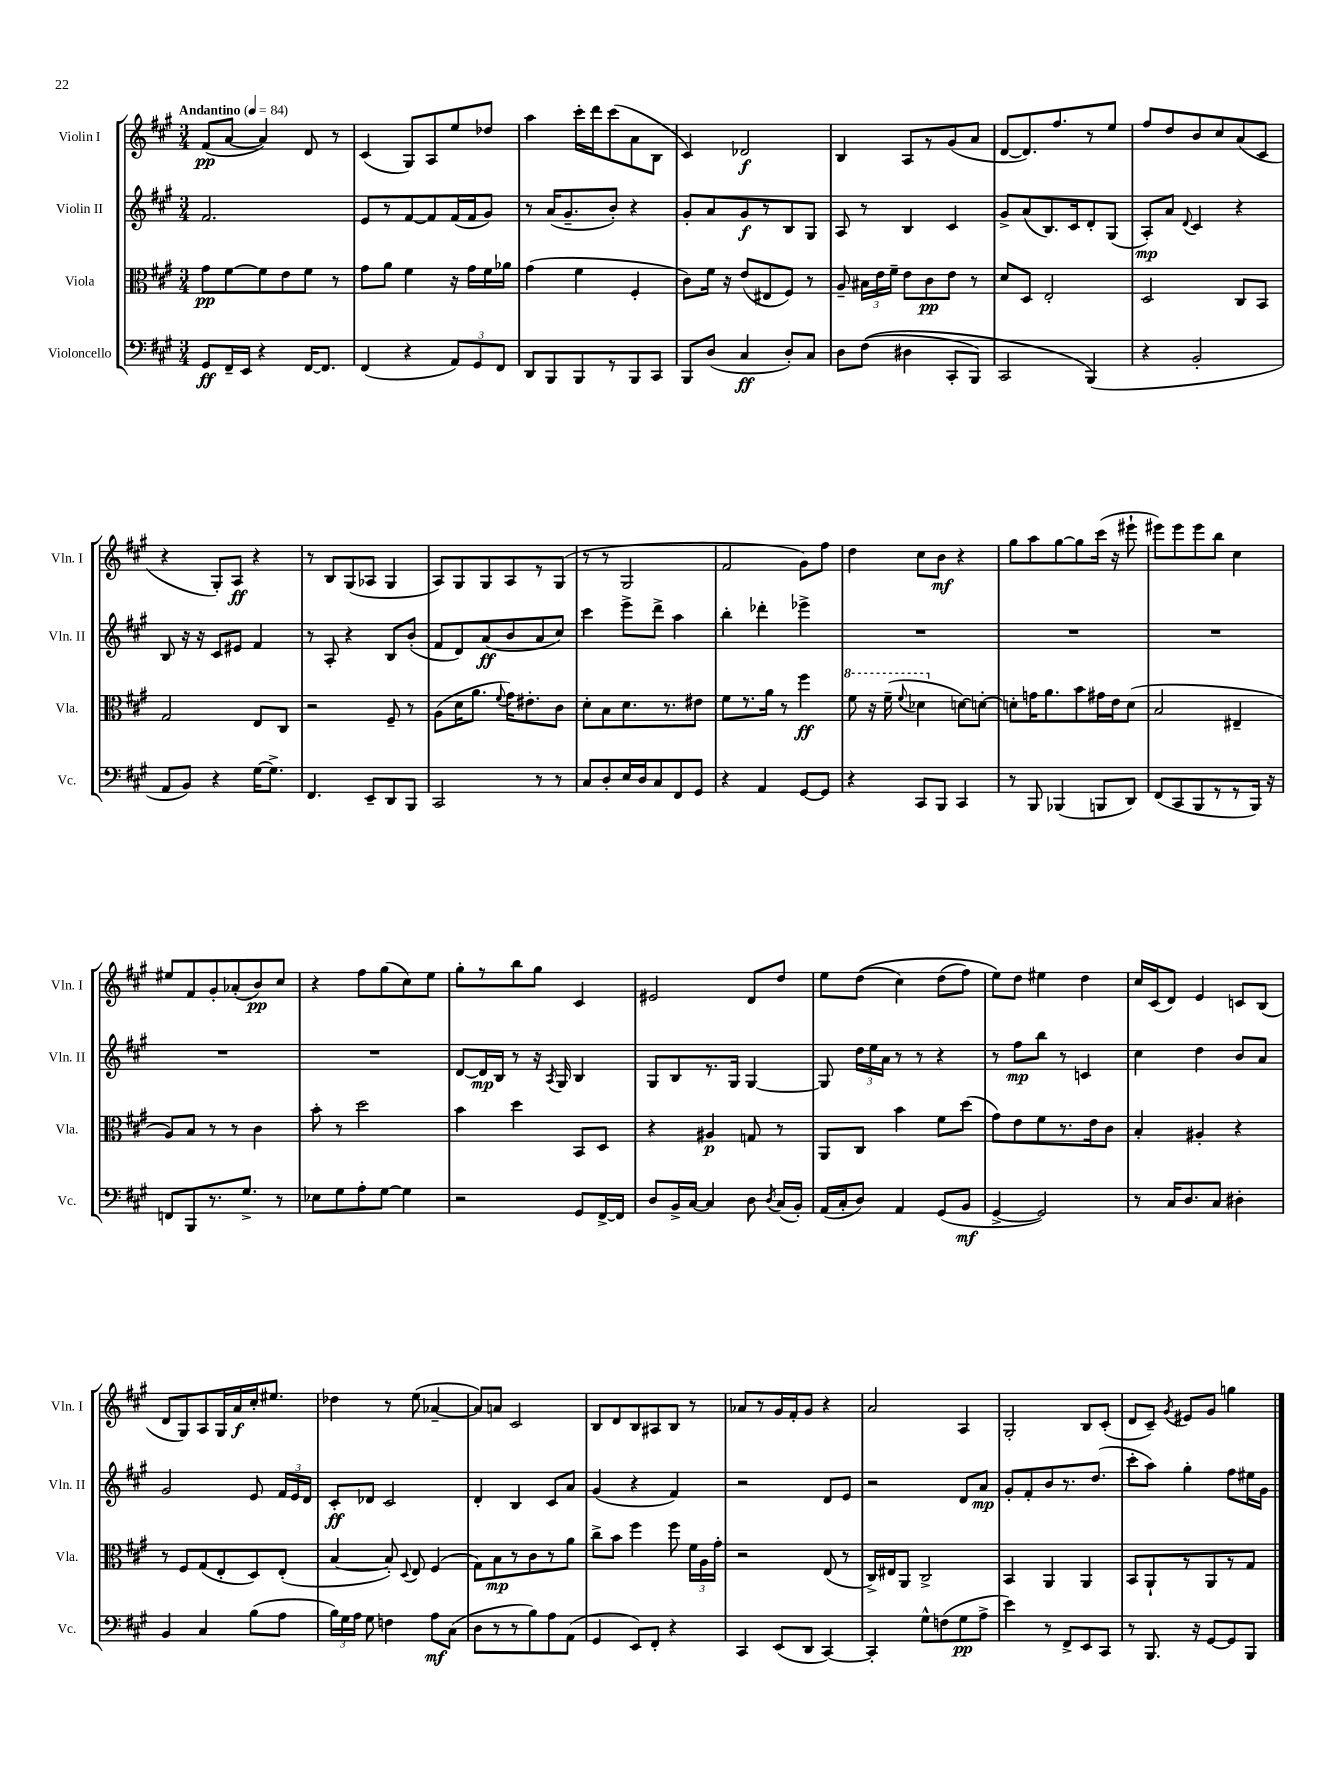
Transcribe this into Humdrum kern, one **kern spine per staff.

**kern	**kern	**kern	**kern
*staff4	*staff3	*staff2	*staff1
*clefF4	*clefC3	*clefG2	*clefG2
*k[f#c#g#]	*k[f#c#g#]	*k[f#c#g#]	*k[f#c#g#]
*M3/4	*M3/4	*M3/4	*M3/4
*MM84	*MM84	*MM84	*MM84
8GG#	8g#	2.f#	(8f#
16FF#~	[8f#	.	[8a
16EE	.	.	.
4r	8f#]	.	4a])
.	8e	.	.
[16FF#	8f#	.	8d
8.FF#]	.	.	.
.	8r	.	8r
=	=	=	=
(4FF#	8g#	8e	(4c#
.	8a	8r	.
4r	4f#	[8f#	8G#)
.	.	8f#]	8A
12AA)	16r	(16f#	8ee
.	16g#	16f#	.
12GG#	.	.	.
.	16f#	8g#)	8dd-
12FF#	.	.	.
.	16a-	.	.
=	=	=	=
8DD	(4g#	8r	4aa
8BBB	.	(16a	.
.	.	8.g#~	.
8BBB	4f#	.	16ccc#'
.	.	.	16ddd
8r	.	8b')	(8ccc#
8BBB	4F#'	4r	8a
8CC#	.	.	8B
=	=	=	=
8BBB	8c#)	8g#'	4c#)
(8D	16f#	8a	.
.	16r	.	.
4C#	(8e	8g#	2d-
.	8E#	8r	.
8D')	8F#)	8B	.
8C#	8r	8G#	.
=	=	=	=
8D	8A~	8A	4B
&((8F#	24B#	8r	.
.	24e	.	.
.	24f#~	.	.
4D#	8e	4B	8A
.	8c#	.	8r
8CC#'	8e	4c#	(8g#
8BBB)	8r	.	8a
=	=	=	=
2CC#	8d	8g#^	[8d
.	8D	(8a	8.d])
.	2E'	8.B)	.
.	.	.	8.ff#
.	.	16c#	.
(4BBB&)	.	8d'	8r
.	.	(8G#	8ee
=	=	=	=
4r	2D	8A')	8ff#
.	.	8a	8dd
.	.	8qqd	.
2BB'	.	4c#	8b
.	.	.	8cc#
.	8C#	4r	(8a
.	8BB	.	8c#
=	=	=	=
8AA	2G#	8B	4r
8BB)	.	16r	.
.	.	16r	.
4r	.	8c#	8G#')
.	.	8e#	8A
[16G#	8E	4f#	4r
8.G#^]	.	.	.
.	8C#	.	.
=	=	=	=
4.FF#	2r	8r	8r
.	.	8A'	8B
.	.	4r	(8G#
8EE~	.	.	8A-
8DD	8F#~	8B	4G#
8BBB	8r	(8b'	.
=	=	=	=
2CC#	(8A	8f#	8A)
.	16d	8d)	8G#
.	8.a	.	.
.	.	(8a	8G#
.	8qqf#	.	.
.	16g#)	8b	8A
.	8.e#'	.	.
8r	.	8a	8r
8r	8c#	8cc#)	(8G#
=	=	=	=
8C#	8d'	4ccc#	8r
8D'	8B	.	8r
16E	8.d	8eee^	2G#
16D	.	.	.
8C#	.	8ddd^	.
.	8.r	.	.
8FF#	.	4aa	.
8GG#	8e#	.	.
=	=	=	=
4r	8f#	4bb'	2f#
.	8.r	.	.
4AA	.	4ddd-'	.
.	16a	.	.
.	8r	.	.
[8GG#	4ff#	4eee-^	8g#)
8GG#]	.	.	8ff#
=	=	=	=
4r	8ff#	2.r	4dd
.	16r	.	.
.	(16ff#~	.	.
.	8qqff#	.	.
8CC#	4dd-	.	8cc#
8BBB	.	.	8b
4CC#	[8d)	.	4r
.	8d'_	.	.
=	=	=	=
8r	8d']	2.r	8gg#
8BBB	16g	.	8aa
.	8.a	.	.
(4BBB-	.	.	[8gg#
.	8b	.	8gg#]
8BBB	16g#	.	(16ccc#
.	16e	.	16r
8DD)	(8d	.	8eee#`
=	=	=	=
(8FF#	2B	2.r	8eee#)
8CC#	.	.	8eee#
8BBB	.	.	8eee#
8r	.	.	8bb
8r	4E#~	.	4cc#
16BBB)	.	.	.
16r	.	.	.
=	=	=	=
8FF	8A)	2.r	8ee#
8BBB	8B	.	8f#
8.r	8r	.	8g#'
.	8r	.	(8a-'
8.G#^	.	.	.
.	4c#	.	8b)
8r	.	.	8cc#
=	=	=	=
8E-	8b'	2.r	4r
8G#	8r	.	.
8A'	2dd	.	8ff#
[8G#	.	.	(8gg#
4G#]	.	.	8cc#)
.	.	.	8ee
=	=	=	=
2r	4b	[8d	8gg#'
.	.	16d]	8r
.	.	16B	.
.	4dd	8r	8bb
.	.	16r	8gg#
.	.	8qA	.
.	.	16G#	.
8GG#	8BB	4B	4c#
[16FF#^	8D	.	.
16FF#]	.	.	.
=	=	=	=
8D	4r	8G#	2e#
16BB^	.	8B	.
[16C#	.	.	.
4C#]	4A#	8.r	.
.	.	16G#	.
8D	8G	[4G#	8d
8qD	.	.	.
(16C#	8r	.	8dd
16BB')	.	.	.
=	=	=	=
(16AA	8AA	8G#]	8ee
16C#'	.	.	.
8D)	8C#	24dd	&((8dd
.	.	24ee	.
.	.	24a	.
4AA	4b	8r	4cc#)
.	.	8r	.
(8GG#	8f#	4r	(8dd
8BB	(8dd	.	8ff#)
=	=	=	=
[4GG#^	8g#)	8r	8ee&)
.	8e	8ff#	8dd
2GG#])	8f#	8bb	4ee#
.	8.r	8r	.
.	.	4c	4dd
.	16e	.	.
.	8c#	.	.
=	=	=	=
8r	4B'	4cc#	16cc#
.	.	.	(16c#
16C#	.	.	8d)
8.D	.	.	.
.	4A#'	4dd	4e
8C#	.	.	.
4D#'	4r	8b	8c
.	.	8a	(8B
=	=	=	=
4BB	8r	2g#	8d
.	8F#	.	8G#)
4C#	(8G#	.	8A
.	8E'	.	16G#
.	.	.	16a
(8B	8D)	8e	16cc#'
.	.	.	8.ee#
8A	(8E'	24f#	.
.	.	24e	.
.	.	24d	.
=	=	=	=
24B)	[4B	8c#'	4dd-
24G#	.	.	.
24A	.	.	.
8G#	.	8d-	.
4F	8B'])	2c#	8r
.	8qqD	.	.
.	8E	.	(8ee
8A	(4F#	.	[4a-~
(8C#	.	.	.
=	=	=	=
8D	8G#)	4d'	8a-])
8r	8B	.	8a
8r	8r	4B	2c#
8B)	8c#	.	.
8A	8r	8c#	.
(8AA	8a	8a	.
=	=	=	=
4GG#	8cc#^	(4g#	8B
.	8b	.	8d
8EE)	4ff#	4r	8B
8FF#'	.	.	8A#
4r	8ff#	4f#)	8B
.	24f#	.	8r
.	24A	.	.
.	24g#'	.	.
=	=	=	=
4CC#	2r	2r	8a-
.	.	.	8r
(8EE	.	.	16g#
.	.	.	16f#'
8DD	.	.	8g#
[4CC#)	(8E	8d	4r
.	8r	8e	.
=	=	=	=
4CC#']	16C#^)	2r	2a
.	16E#	.	.
.	8AA	.	.
8G#^^	2C#^	.	.
(8F	.	.	.
8G#	.	8d	4A
8A^	.	8a	.
=	=	=	=
4e)	4BB	8g#'	2G#'
.	.	8f#'	.
8r	4AA	8b	.
8FF#^	.	8.r	.
8EE	4AA	.	8B
.	.	(8.dd	.
8CC#	.	.	(8c#'
=	=	=	=
8r	8BB	8ccc#'	8d
8.BBB	8AA`	8aa)	8c#~)
.	.	.	8qg#
.	8r	4gg#'	8e#
16r	.	.	.
[8GG#	8AA	.	8g#
8GG#]	8r	8ff#	4gg
8BBB	8G#	16ee#	.
.	.	16g#	.
==	==	==	==
*-	*-	*-	*-
